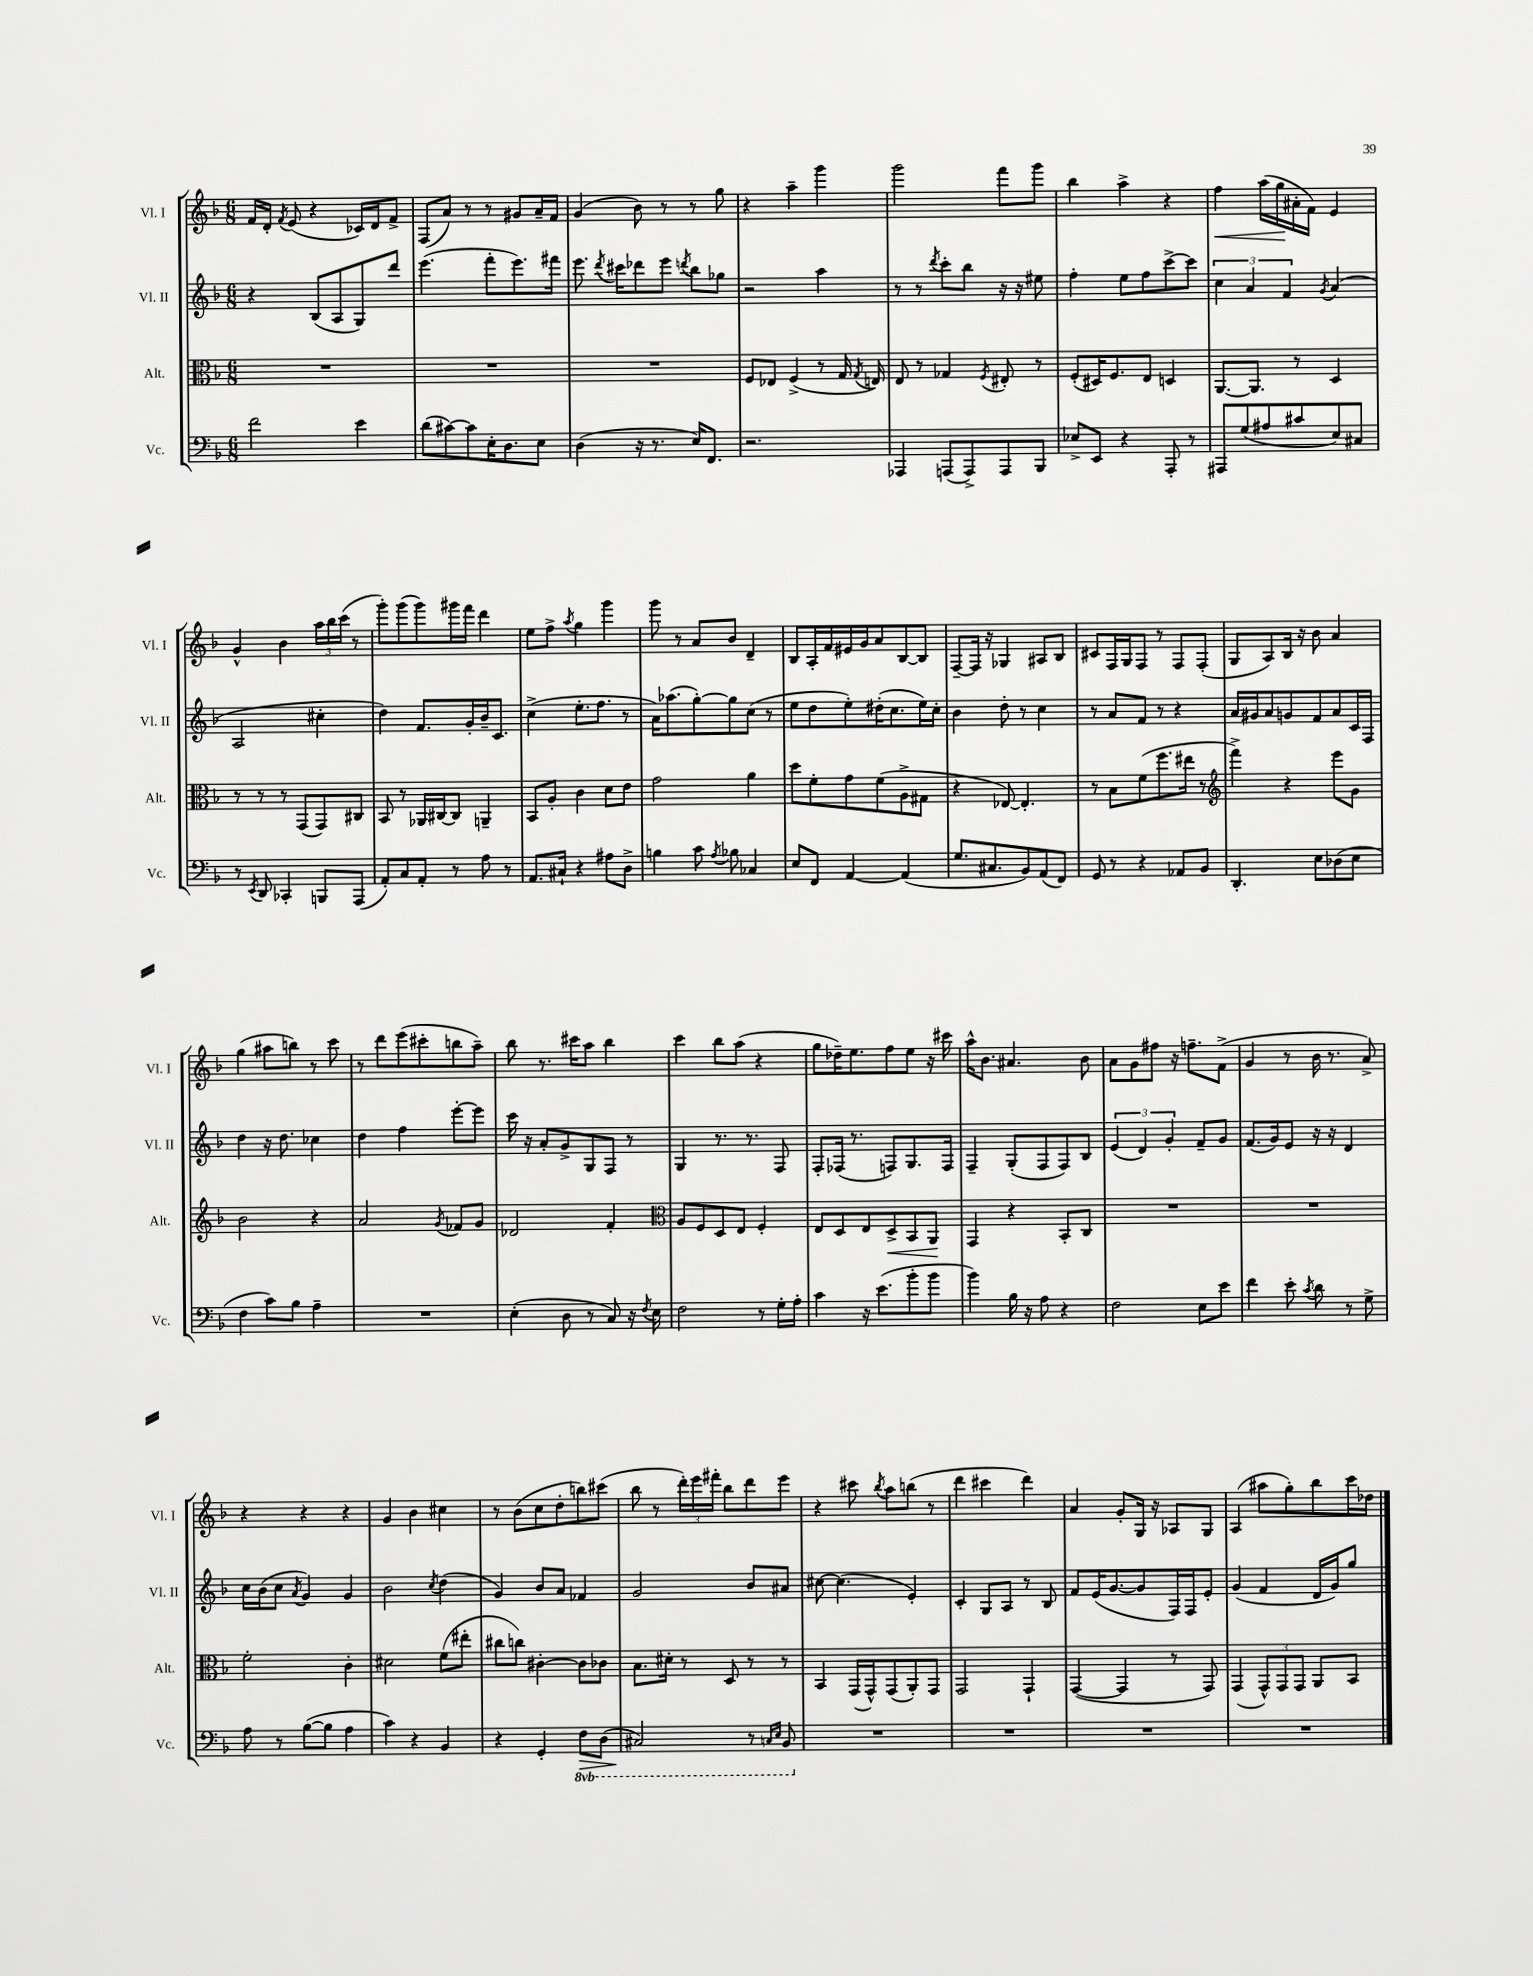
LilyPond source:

<<
\new StaffGroup <<
\new Staff = "s0" \with { instrumentName = "Vl. I" shortInstrumentName = "Vl. I" } {
    \clef treble \key f \major \numericTimeSignature \time 6/8
    \autoBeamOff f'16[ d'16]-. \acciaccatura { f'8 } e'8( r4 ces'16[) d'16 f'8]-> |
    f8[( a'8]) r8 r8 gis'8[ a'16-- f'16] |
    g'4( bes'8) r8 r8 g''8 |
    r4 a''4-- g'''4 |
    g'''2 f'''8[ g'''8] |
    bes''4 a''4-> r4 |
    f''4\< a''16[( g''16\! ais'16-. f'16]) e'4 |
    g'4-^ bes'4 \tuplet 3/2 { a''16[ bes''16 c'''16]( } r8 |
    g'''8[-.) g'''8( g'''8) gis'''16 f'''16] d'''4 |
    e''8[ f''8]-> \acciaccatura { a''8 } g''4 g'''4 |
    g'''8 r8 a'8[ bes'8] d'4-- |
    bes8[ a16-. f'16 eis'16 g'16 a'8 bes8~ bes8] |
    f8[~-- f16] r16 ges4 ais8[ bes8] |
    cis'8[ f16 g16 f8] r8 f8[ f8]-.( |
    g8[ a8) bes16] r16 bes'8 a'4 |
    g''4( ais''8[ b''8]) r8 c'''8 |
    r8 d'''8[ e'''8( cis'''8-. b''8 a''8]--) |
    bes''8 r8. cis'''16[ a''8] bes''4 |
    c'''4 bes''8[ a''8]( r4 |
    g''8[ des''16--) e''8. f''8 e''8] r16 cis'''16 |
    a''16[-^ bes'8.] ais'4. bes'8 |
    a'8[ g'8 fis''8] r16 f''8.[-- f'8]->( |
    g'4 r8 bes'16 r8. a'8->) |
    r4 r4 r4 |
    g'4 bes'4 cis''4 |
    r8 bes'8[( c''8 d''8-. b''8) cis'''8]( |
    bes''8 r8 \tuplet 3/2 { d'''16[-.) e'''16 fis'''16]-. } bes''8[ d'''8 e'''8] |
    r4 cis'''8 \acciaccatura { bes''8 } a''8[ b''8]( r8 |
    d'''4 cis'''4 d'''4) |
    a'4 g'8[-. g16] r16 aes8[ g8] |
    a4( ais''8[ g''8-.) bes''8 c'''16 des''16] \bar "|." |
}
\new Staff = "s1" \with { instrumentName = "Vl. II" shortInstrumentName = "Vl. II" } {
    \clef treble \key f \major \numericTimeSignature \time 6/8
    \autoBeamOff r4 bes8[( a8 g8) d'''8] |
    e'''4.( f'''8[-. e'''8.) fis'''16] |
    e'''8. \acciaccatura { d'''8 } cis'''16[ des'''8 e'''8] \acciaccatura { d'''8 } bes''8[ ges''8] |
    r2 a''4 |
    r8 r8 \acciaccatura { d'''8 } c'''8[-. bes''8] r16 r16 eis''8 |
    f''4-. e''8[ f''8 c'''8~-> c'''8] |
    \tuplet 3/2 { c''4 a'4 f'4 } \acciaccatura { g'8 } a'4( |
    a2 cis''4-. |
    d''4) f'8.[ g'16-. bes'16-- c'8.] |
    c''4->( e''8.[-. f''8.] r8 |
    a'16[) aes''8.( g''8~-.) g''8 c''8]( r8 |
    e''8[ d''8 e''8-.) dis''16-.( c''8. e''16) c''16]-. |
    bes'4 d''8-. r8 c''4 |
    r8 a'8[ f'8] r8 r4 |
    a'16[ gis'16 a'8 g'8 f'8 a'8 c'16 f16] |
    d''4 r16 d''8. ces''4 |
    d''4 f''4 e'''8[~-. e'''8] |
    c'''16 r16 a'8[-. g'8-> g8 f8] r8 |
    g4 r8. r8. f8 |
    f8[-. fes16]( r8. f8[) g8. f16] |
    f4-- g8[-.( f8 f8) bes8] |
    \tuplet 3/2 { e'4( d'4) g'4-. } f'8[-- g'8] |
    f'8.[( g'16) e'8] r16 r16 d'4 |
    c''16[ bes'16( c''8] \acciaccatura { a'8 } g'4) g'4 |
    bes'2 \acciaccatura { c''8 } d''4( |
    g'4) bes'8[ a'8] fes'4 |
    g'2 bes'8[ ais'8] |
    cis''8~ cis''4.( e'4-.) |
    c'4-. g8[ a8] r8 bes8 |
    f'8[ e'16( g'8.~ g'8 f16) f16 e'8]-. |
    g'4( f'4 d'16[ g'16) g''8] \bar "|." |
}
\new Staff = "s2" \with { instrumentName = "Alt." shortInstrumentName = "Alt." } {
    \clef alto \key f \major \numericTimeSignature \time 6/8
    \autoBeamOff R2. |
    R2. |
    R2. |
    f8[ ees8] f4->( r8 g16 \acciaccatura { g8 } e16) |
    e8 r8 ges4 \acciaccatura { f8 } eis8-. r8 |
    f8[-.( dis16) f8. e8] d4 |
    a,8.[~ a,8.] r8 d4 |
    r8 r8 r8 g,8[( g,8) cis8] |
    bes,8 r8 aes,16[ cis16~ cis8] a,4-- |
    bes,8[ a8]-. c'4 d'8[ e'8] |
    g'2 a'4 |
    d''8[ f'8-. g'8 f'8( a8-> gis8] |
    r4 ees8~) ees4.-. |
    r8 bes8[ f'8( f''8. eis''16] r8 |
    \clef treble f'''4->) r4 e'''8[ g'8] |
    bes'2 r4 |
    a'2 \acciaccatura { g'8 } fes'8[ g'8] |
    des'2 f'4-. |
    \clef alto a8[ f8 d8 e8] f4-. |
    e8[ d8 e8 d8->\< bes,8 a,8]\! |
    g,4 r4 bes,8[-. c8] |
    R2. |
    R2. |
    f'2-. c'4-. |
    dis'2 f'8[( eis''8]-. |
    cis''8[ c''8]) cis'4~-. cis'8[ ces'8] |
    bes8.[ dis'16]-. r8 d8 r8 r8 |
    bes,4 g,16[( g,16-^) g,8( a,8-.) g,8] |
    g,2 g,4-! |
    g,4~( g,4 r8 g,8) |
    g,4( \tuplet 3/2 { g,8[-^) g,8 g,8] } a,8[ bes,8] \bar "|." |
}
\new Staff = "s3" \with { instrumentName = "Vc." shortInstrumentName = "Vc." } {
    \clef bass \key f \major \numericTimeSignature \time 6/8 \set Staff.ottavationMarkups = #ottavation-simple-ordinals
    \autoBeamOff f'2 e'4 |
    d'8[( cis'8~) cis'8 e16-. d8. e8] |
    d4( r16 r8. e16[) f,8.] |
    r2. |
    aes,,4 a,,8[( a,,8->) a,,8 bes,,8] |
    ees8[-> e,8] r4 a,,8-. r8 |
    ais,,8[ g8( ais8 cis'8 e8) cis8] |
    r8 \acciaccatura { e,8 } d,8 ces,4-. b,,8[ a,,8]( |
    a,8[-.) c8 a,8]-. r8 a8 r8 |
    a,8.[ cis16]-! r4 ais8[ d8]-> |
    b4 c'8 \acciaccatura { a8 } bes8 ces4 |
    e8[ f,8] a,4~ a,4( |
    g8.[ cis8. bes,8) a,8( f,8]) |
    g,8 r8 r4 aes,8[ bes,8] |
    d,4.-. e8[ des8( e8] |
    f4 c'8[) bes8] a4-- |
    R2. |
    e4-.( d8 r8 c8) r16 \acciaccatura { f8 } e16 |
    f2 r8 g16[-. a16]-. |
    c'4 r16 e'8.[( bes'8-. bes'8] |
    bes'4) bes16 r16 a8 r4 |
    f2 e8[ e'8] |
    f'4 e'8-. \acciaccatura { c'8 } d'8 r8 g8-> |
    a8 r8 bes8[~( bes8] a4 |
    c'4) r4 bes,4 |
    r4 g,4-. \ottava #-1 f,8[\> d,8]( |
    cis,2\!) r8 \grace { c,16[ e,16] } bes,,8 \ottava #0 |
    R2. |
    R2. |
    R2. |
    R2. \bar "|." |
}
>>
>>
\layout { \context { \Score \remove "Bar_number_engraver" } }
